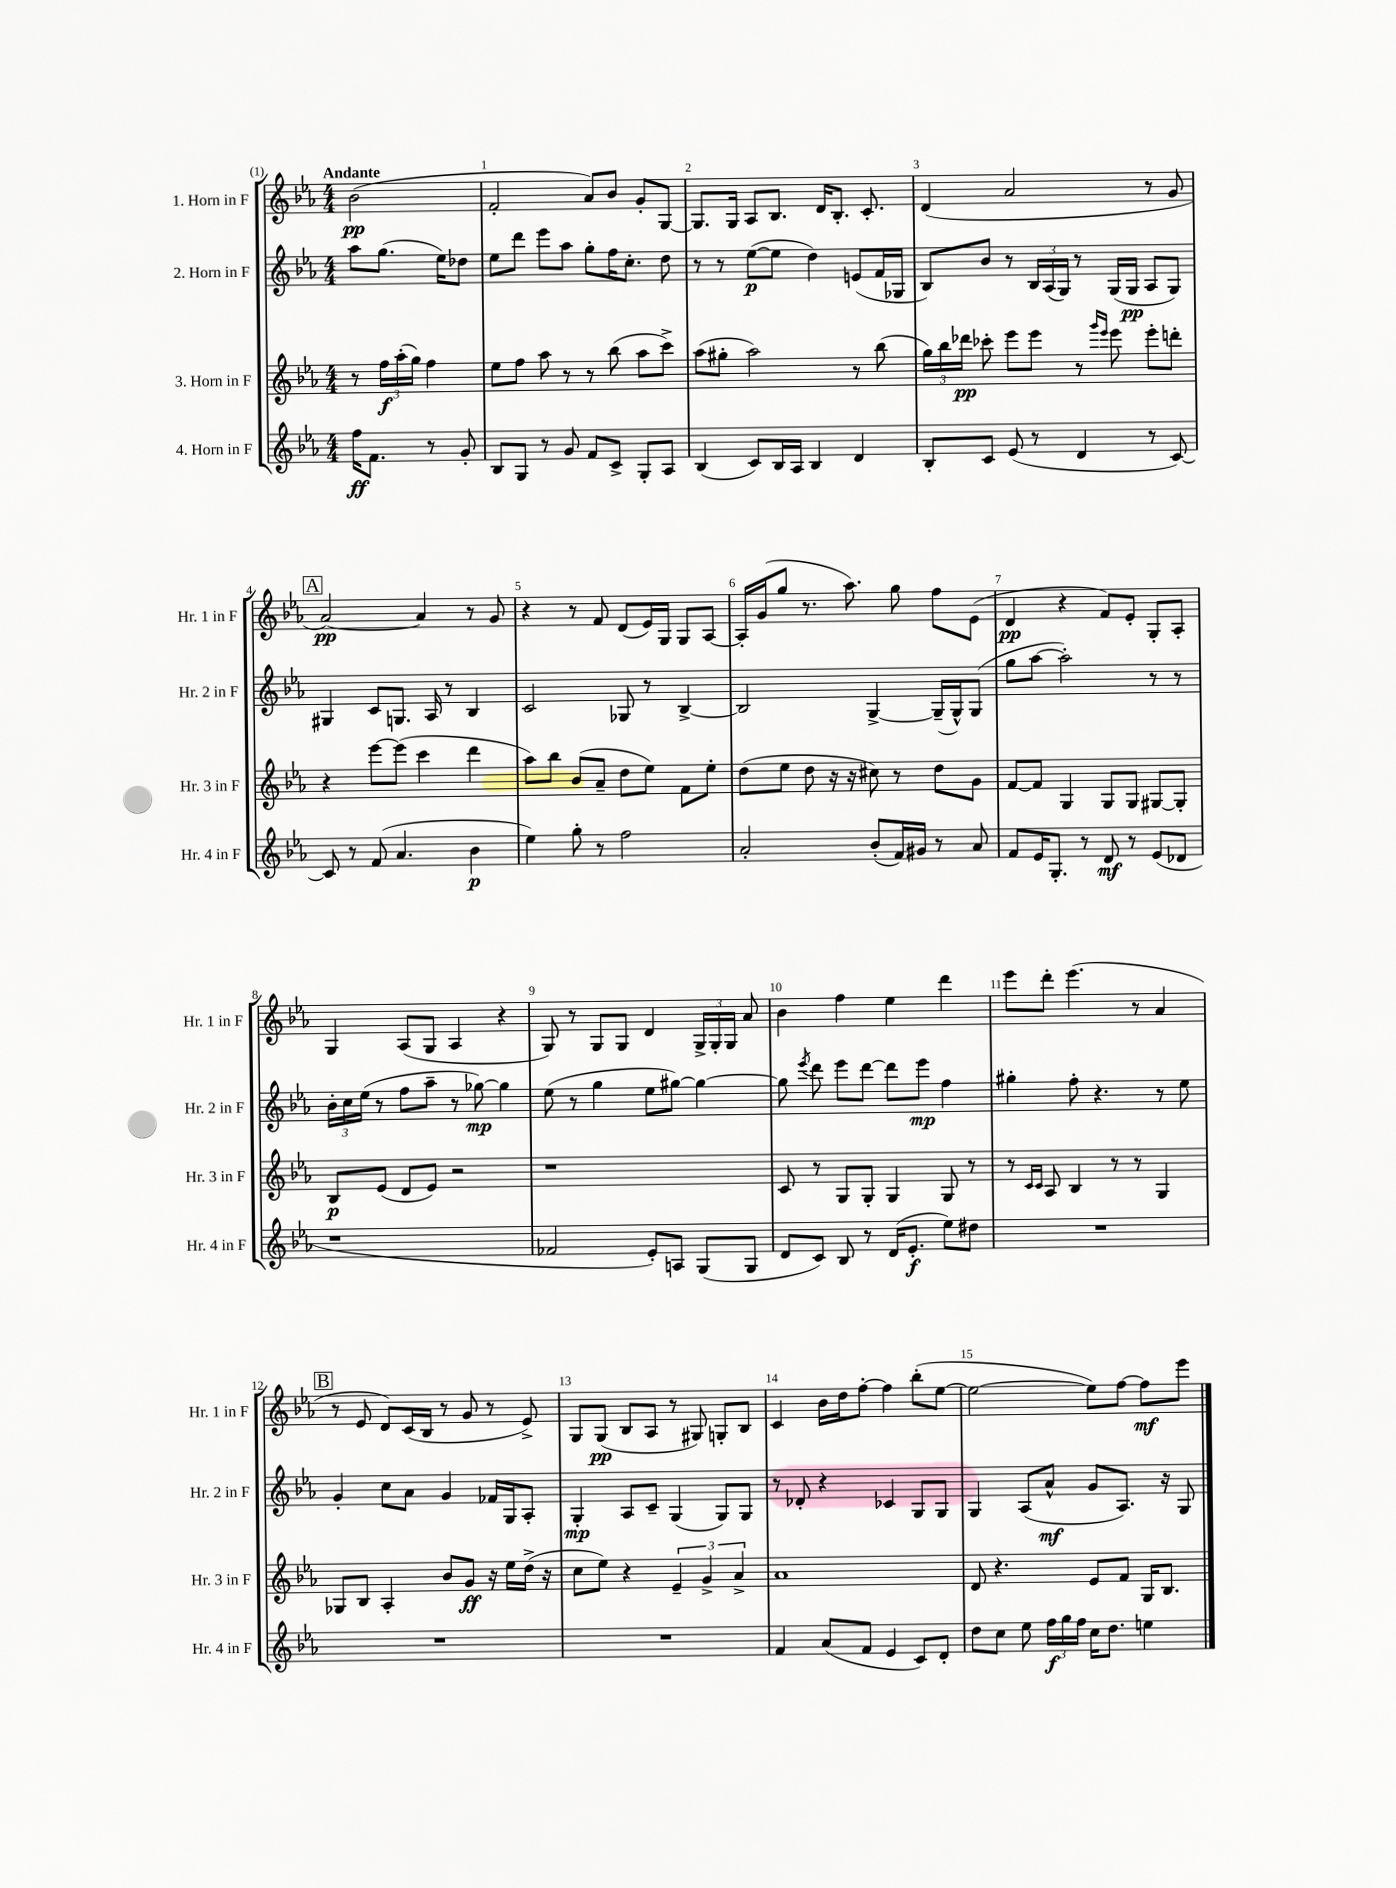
<<
\new StaffGroup <<
\new Staff = "s0" \with { instrumentName = "1. Horn in F" shortInstrumentName = "Hr. 1 in F" } {
    \clef treble \key ees \major \numericTimeSignature \time 4/4 \partial 2 \tempo "Andante"
    \autoBeamOff bes'2\pp( |
    f'2-. aes'8[) bes'8] g'8[-. g8]~ |
    g8.[ g16] aes8[ bes8.] d'16[ bes8.]-. c'8.-. |
    d'4( aes'2 r8 g'8 |
    \mark \markup { \box "A" } aes'2~\pp) aes'4 r8 g'8 |
    r4 r8 f'8 d'8[( ees'16) g16] g8[ aes8]~ |
    aes16[-. g'16( g''8] r8. aes''8.) g''8 f''8[ ees'8]( |
    d'4\pp r4 f'8[) ees'8]-. g8[-. aes8]-. |
    g4 aes8[( g8] aes4 r4 |
    g8) r8 g8[ g8] d'4 \tuplet 3/2 { g16[-> g16-. g16] } aes'8 |
    bes'4 f''4 ees''4 d'''4 |
    ees'''8[ d'''8]-. ees'''4.( r8 aes'4 |
    \mark \markup { \box "B" } r8 ees'8 d'8[) c'16( bes16] r8 g'8 r8 ees'8->) |
    g8[ g8]\pp( bes8[ aes8] r8 gis8) g8[-. bes8] |
    c'4 bes'16[ d''16 f''8]~-. f''4 bes''8[-.( ees''8]~ |
    ees''2~ ees''8[) f''8]~ f''8[\mf ees'''8] \bar "|." |
}
\new Staff = "s1" \with { instrumentName = "2. Horn in F" shortInstrumentName = "Hr. 2 in F" } {
    \clef treble \key ees \major \numericTimeSignature \time 4/4 \partial 2
    \autoBeamOff aes''8[ g''8.]( ees''16[) des''8] |
    ees''8[ d'''8] ees'''8[ aes''8] g''8[-. f''16 c''8.]-. d''8 |
    r8 r8 ees''8[~\p( ees''8] d''4) e'8[( f'16 ges16] |
    bes8[) bes'8] r8 \tuplet 3/2 { bes16[ aes16( g16]) } r8 g16[( g16]\pp aes8[ g8]) |
    \mark \markup { \box "A" } gis4 c'8[ g8.] aes16 r8 bes4 |
    c'2 ges8 r8 bes4~-> |
    bes2 g4~-> g16[--( g16-^) g8]( |
    g''8[ aes''8]~ aes''2-.) r8 r8 |
    \tuplet 3/2 { bes'16[-. c''16 ees''16]( } r8 f''8[ aes''8]-- r8 ges''8~\mp) ges''4 |
    ees''8( r8 g''4 ees''8[ gis''8]~) gis''4~ |
    gis''8 \acciaccatura { ees'''8 } d'''8 ees'''8[ d'''8]~ d'''8[ ees'''8]\mp f''4 |
    gis''4-. f''8-. r4. r8 ees''8 |
    \mark \markup { \box "B" } g'4-. c''8[ aes'8] g'4 fes'16[ g16 aes8]-. |
    g4-.\mp aes8[ c'8]-- g4( g8[) g8] |
    r8 des'8-. r4 ces'4 g8[ g8] |
    g4 aes8[( aes'8]-^\mf g'8[ aes8.]) r16 g8 \bar "|." |
}
\new Staff = "s2" \with { instrumentName = "3. Horn in F" shortInstrumentName = "Hr. 3 in F" } {
    \clef treble \key ees \major \numericTimeSignature \time 4/4 \partial 2
    \autoBeamOff r8 \tuplet 3/2 { f''16[\f aes''16-.( g''16]) } f''4 |
    ees''8[ f''8] aes''8 r8 r8 bes''8( aes''8[ c'''8]->) |
    aes''8[( gis''8]-. aes''2) r8 bes''8( |
    \tuplet 3/2 { g''16[) bes''16 des'''16]\pp } ces'''8-. ees'''8[ ees'''8] r8 \grace { g'''16[ ees'''16] } ees'''8 ees'''8[-. d'''8]-. |
    \mark \markup { \box "A" } r4 ees'''8[~ ees'''8]( c'''4 d'''4 |
    aes''8[) bes''8] bes'8[( aes'8]-- d''8[ ees''8]) f'8[ ees''8]-. |
    d''8[( ees''8] d''8 r16 r16 cis''8) r8 d''8[ g'8] |
    f'8[~ f'8] g4 g8[ g8] gis8[~ gis8]-. |
    bes8[\p ees'8]( d'8[ ees'8]) r2 |
    r1 |
    c'8 r8 g8[ g8]-. g4 g8 r8 |
    r8 \grace { c'16[ c'16] } aes8 bes4 r8 r8 g4 |
    \mark \markup { \box "B" } ges8[ bes8] aes4-. bes'8[ g'8]\ff r16 ees''16[ d''16]->( r16 |
    c''8[ ees''8]) r4 \tuplet 3/2 { ees'4-- g'4-> aes'4-> } |
    aes'1 |
    d'8 r4. ees'8[ f'8] g16[ bes8.] \bar "|." |
}
\new Staff = "s3" \with { instrumentName = "4. Horn in F" shortInstrumentName = "Hr. 4 in F" } {
    \clef treble \key ees \major \numericTimeSignature \time 4/4 \partial 2
    \autoBeamOff f''16[\ff f'8.] r8 g'8-. |
    bes8[ g8] r8 g'8 f'8[ c'8]-> g8[-. aes8] |
    bes4( c'8[) bes16 aes16] bes4 d'4 |
    bes8[-. c'8] ees'8( r8 d'4 r8 c'8~) |
    \mark \markup { \box "A" } c'8 r8 f'8( aes'4. bes'4\p |
    ees''4) g''8-. r8 f''2 |
    aes'2-. bes'8[-.( f'16) gis'16] r8 aes'8 |
    f'8[ ees'16 g8.]-. r8 d'8\mf r8 ees'8[( des'8] |
    r1 |
    fes'2 ees'8[-.) a8] g8[( g8] |
    d'8[ c'8]) bes8 r8 d'16[( ees'8.]-.\f ees''8[) dis''8] |
    R1 |
    \mark \markup { \box "B" } R1 |
    R1 |
    f'4 aes'8[( f'8] ees'4 c'8[) d'8]-. |
    d''8[ c''8] ees''8 \tuplet 3/2 { f''16[\f g''16 f''16] } c''16[ d''8.] e''4 \bar "|." |
}
>>
>>
\layout { \context { \Score \override BarNumber.break-visibility = ##(#f #t #t) barNumberVisibility = #all-bar-numbers-visible } }
